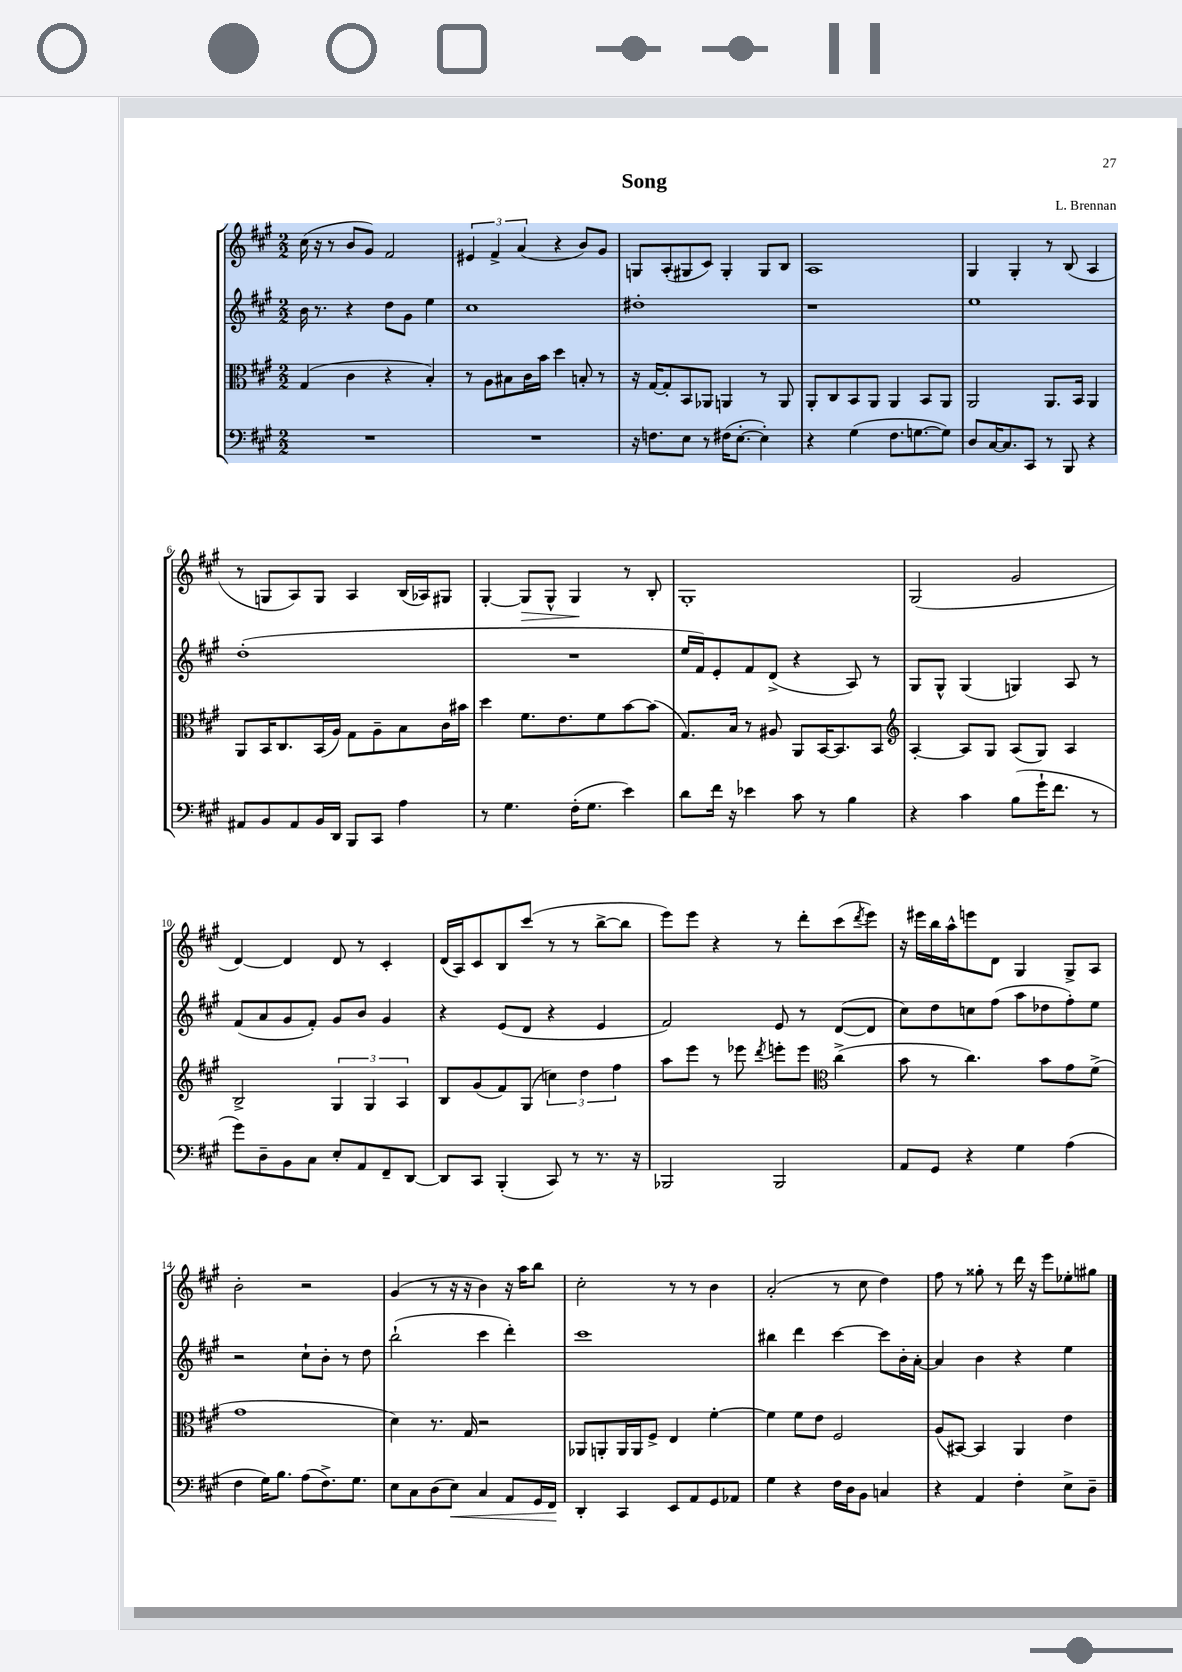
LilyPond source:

\header { title = "Song" composer = "L. Brennan" }
<<
\new StaffGroup <<
\new Staff = "s0" {
    \clef treble \key a \major \numericTimeSignature \time 2/2
    cis''16( r16 r8 b'8 gis'8) fis'2 |
    \tuplet 3/2 { eis'4 fis'4-> a'4( } r4 b'8) gis'8 |
    g8 a8-.( gis8 cis'8) gis4-. gis8 b8 |
    a1 |
    gis4 gis4-. r8 b8( a4 |
    r8 g8 a8) g8 a4 b16( aes16) gis8 |
    gis4~-. gis8\> gis8-^ gis4\! r8 b8-. |
    gis1-. |
    gis2( gis'2 |
    d'4~) d'4 d'8 r8 cis'4-. |
    d'16( a16) cis'8 b8 cis'''8( r8 r8 b''8~-> b''8 |
    e'''8) e'''8 r4 r8 d'''8-. cis'''8( \acciaccatura { d'''8 } e'''8) |
    r16 eis'''16 b''16 a''16-^ e'''8 d'8 gis4 gis8-> a8 |
    b'2-. r2 |
    gis'4( r8 r16 r16 b'4) r16 a''16 b''8 |
    cis''2-. r8 r8 b'4 |
    a'2-.( r8 cis''8 d''4) |
    fis''8 r8 gisis''8-. r8 d'''16 r16 e'''8 ees''8-. gis''8 \bar "|." |
}
\new Staff = "s1" {
    \clef treble \key a \major \numericTimeSignature \time 2/2
    b'16 r8. r4 d''8 gis'8 e''4 |
    cis''1 |
    dis''1-. |
    r1 |
    e''1 |
    d''1-.( |
    R1 |
    e''16 fis'16) e'8-. fis'8 d'8->( r4 a8) r8 |
    gis8 gis8-^ gis4( g4) a8 r8 |
    fis'8( a'8 gis'8 fis'8-.) gis'8 b'8 gis'4 |
    r4 e'8( d'8 r4 e'4 |
    fis'2) e'8 r8 d'8~( d'8 |
    cis''8) d''8 c''8 fis''8( a''8 des''8 fis''8-.) e''8 |
    r2 cis''8-! b'8-. r8 d''8 |
    b''2-!( cis'''4 d'''4-.) |
    cis'''1 |
    bis''4 d'''4 cis'''4~ cis'''8 b'16-. a'16~-. |
    a'4 b'4 r4 e''4 \bar "|." |
}
\new Staff = "s2" {
    \clef alto \key a \major \numericTimeSignature \time 2/2
    gis4( cis'4 r4 b4-.) |
    r8 a8 bis8 cis'16 b'16 d''4 b8-. r8 |
    r16 gis16~ gis8-. b,8 aes,8 a,4 r8 a,8 |
    a,8-. cis8 b,8 a,8 a,4 b,8 a,8 |
    a,2 a,8. b,16 a,4 |
    a,8 b,16 cis8. b,16( a16) gis8 a8-- b8 cis'16 bis'16 |
    d''4 fis'8. e'8. fis'8 b'8~ b'8( |
    gis8.) b16 r8 ais8 a,8 b,16~ b,8. b,8 |
    \clef treble a4~-. a8 gis8 a8( gis8) a4 |
    b2-> \tuplet 3/2 { gis4 gis4 a4 } |
    b8 gis'8( fis'8) gis8( \tuplet 3/2 { c''4) d''4 fis''4 } |
    a''8 e'''8 r8 ees'''8 \acciaccatura { d'''8 } e'''8-. e'''8 \clef alto cis''4->( |
    b'8 r8 cis''4.) b'8 gis'8 fis'8->( |
    gis'1 |
    d'4) r8. gis16 r2 |
    aes,8 a,8-. a,16 a,16 fis8-> e4 fis'4~-. |
    fis'4 fis'8 e'8 fis2 |
    a8( bis,8~) bis,4 a,4 e'4 \bar "|." |
}
\new Staff = "s3" {
    \clef bass \key a \major \numericTimeSignature \time 2/2
    R1 |
    R1 |
    r16 f8. e8 r8 fis16( e8.~-. e4-.) |
    r4 gis4( fis8. g8.~ g8) |
    d8 cis16~ cis8. cis,8 r8 b,,8 r4 |
    ais,8 b,8 ais,8 b,16 d,16 b,,8 cis,8 a4 |
    r8 gis4. fis16-.( gis8. e'4) |
    d'8 fis'16 r16 ees'4 cis'8 r8 b4 |
    r4 cis'4 b8( gis'16-! fis'8. r8 |
    gis'8) d8-- b,8 cis8 e8-. a,8 fis,8-- d,8~ |
    d,8 cis,8 b,,4-.( cis,8) r8 r8. r16 |
    bes,,2 bes,,2 |
    a,8 gis,8 r4 gis4 a4( |
    fis4 gis16) b8. a8( fis8.->) gis8. |
    e8 cis8 d8( e8\<) cis4 a,8 gis,16 fis,16\! |
    d,4-. cis,4 e,8 a,8 gis,8 aes,8 |
    gis4 r4 fis16 d16 b,8 c4 |
    r4 a,4 fis4-. e8-> d8-- \bar "|." |
}
>>
>>
